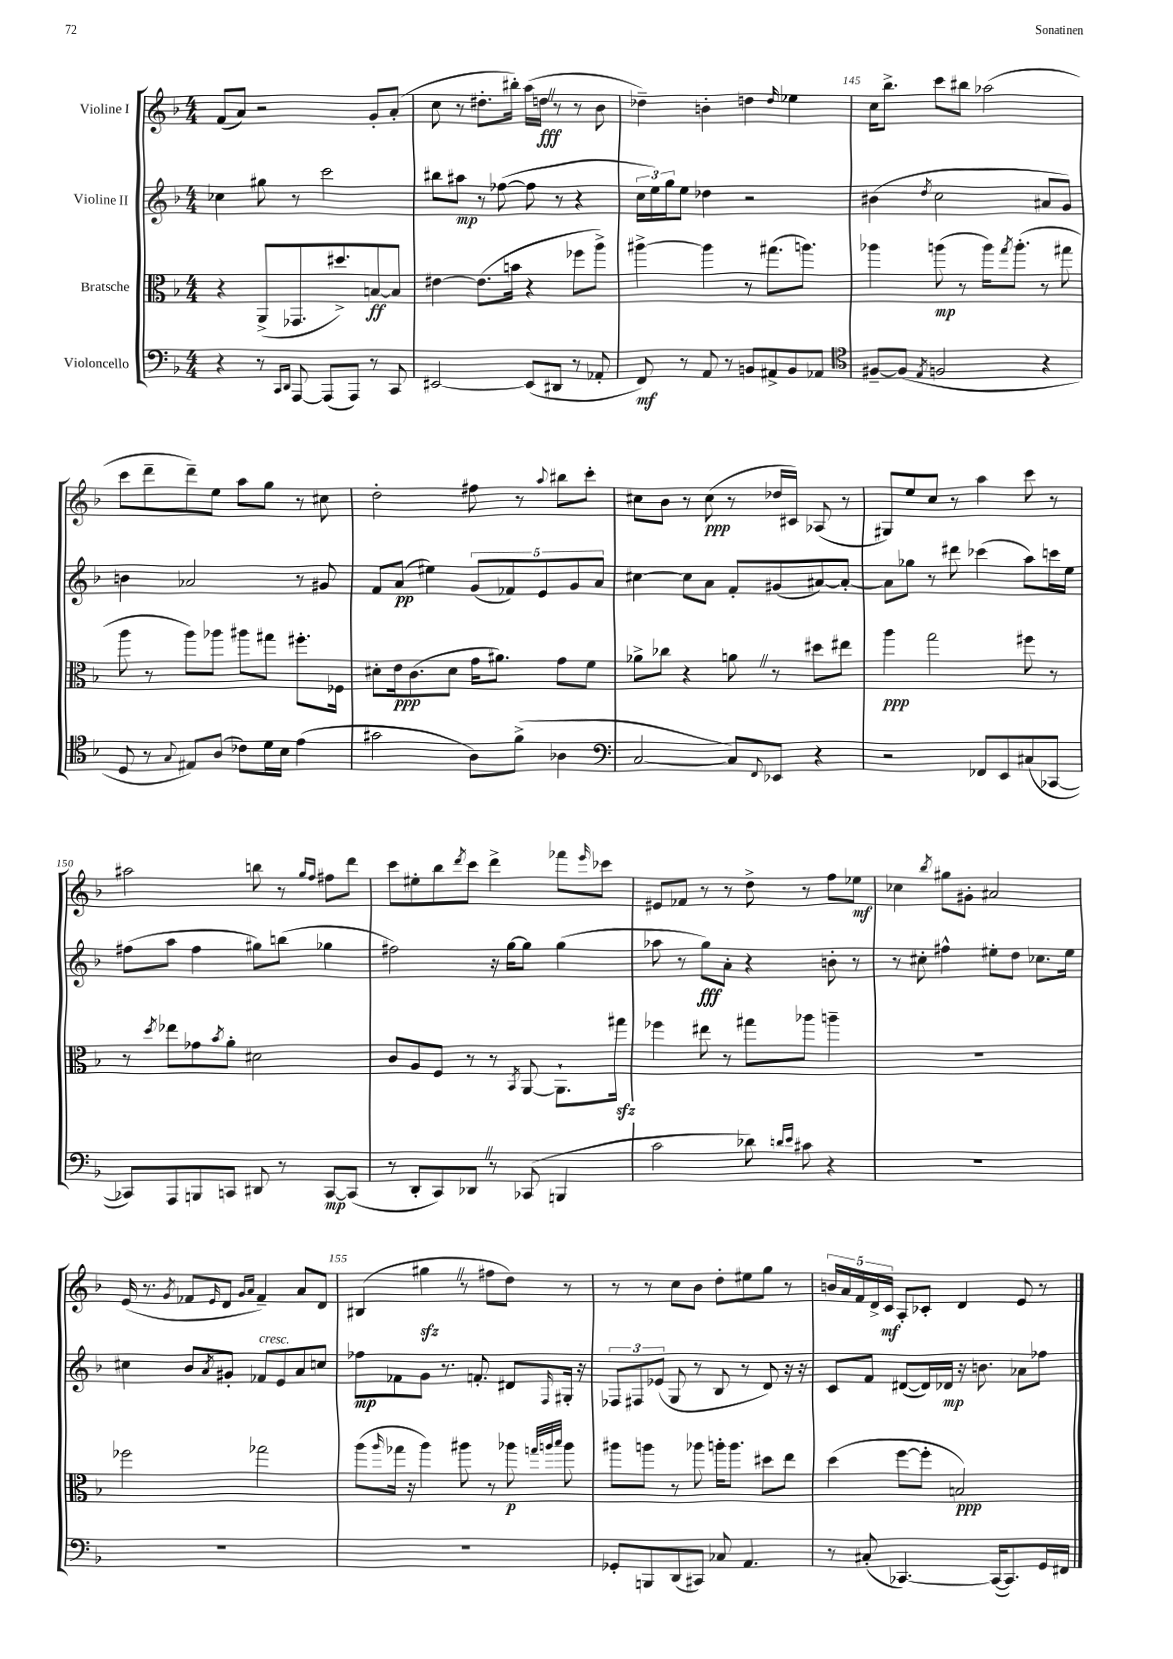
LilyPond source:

<<
\new StaffGroup <<
\new Staff = "s0" \with { instrumentName = "Violine I" } {
    \clef treble \key f \major \numericTimeSignature \time 4/4
    f'8( a'8) r2 g'8-. a'8-.( |
    c''8 r8 dis''8.-. bis''16-.) a''16( d''16\fff \once \override BreathingSign.text = \markup { \musicglyph "scripts.caesura.straight" } \breathe r8 r8 bes'8 |
    des''4--) b'4-. d''4 \grace { d''16 } ees''4 |
    c''16 bes''8.-> c'''8 bis''8 aes''2( |
    c'''8 d'''8-- d'''8--) e''8 a''8 g''8 r8 cis''8 |
    d''2-. fis''8 r8 \appoggiatura { a''8 } bis''8 c'''8-. |
    cis''8 bes'8 r8 cis''8\ppp( r8 des''16 cis'16) aes8( r8 |
    gis8) e''8 c''8 r8 a''4 c'''8 r8 |
    ais''2 b''8 r8 \grace { g''16 f''16 } fis''8 d'''8 |
    c'''8 eis''8-. bes''8 \acciaccatura { d'''8 } c'''8 d'''4-> fes'''8 \grace { e'''16 } ces'''8 |
    eis'8 fes'8 r8 r8 d''8-> r8 f''8 ees''8\mf |
    ces''4 \acciaccatura { bes''8 } gis''8 gis'8-. ais'2 |
    e'16( r8. \acciaccatura { g'8 } fes'8 \grace { e'16 } d'8 \grace { g'16 a'16 } fes'4--) a'8 d'8 |
    bis4( gis''4\sfz \once \override BreathingSign.text = \markup { \musicglyph "scripts.caesura.straight" } \breathe r8 fis''8 d''8) r8 |
    r8 r8 c''8 bes'8 d''8-. eis''8 g''8 r8 |
    \tuplet 5/4 { b'16 a'16 f'16 d'16-> c'16\mf } a8-. ces'8-. d'4 e'8 r8 \bar "|." |
}
\new Staff = "s1" \with { instrumentName = "Violine II" } {
    \clef treble \key f \major \numericTimeSignature \time 4/4
    ces''4 gis''8 r8 c'''2 |
    bis''8 ais''8\mp r8 fes''8~( fes''8 r8 r4 |
    \tuplet 3/2 { c''16 e''16) g''16 } e''8 des''4 r2 |
    bis'4( \acciaccatura { d''8 } c''2 ais'8 g'8) |
    b'4 aes'2 r8 gis'8 |
    f'8 a'8\pp( eis''4) \tuplet 5/4 { g'8( fes'8) e'8 g'8 a'8 } |
    cis''4~ cis''8 a'8 f'8-. gis'8( ais'8~) ais'8~-. |
    ais'8 ges''8 r8 dis'''8 ces'''4( a''8) c'''16 e''16 |
    fis''8( a''8 fis''4 gis''8) b''8( ges''4 |
    fis''2) r16 g''16~ g''8 g''4( |
    aes''8 r8 g''8\fff) a'8-. r4 b'8-. r8 |
    r8 cis''8-. fis''4-^ eis''8-. d''8 ces''8. eis''16 |
    cis''4 bes'8 \acciaccatura { a'8 } gis'8-. fes'8^\markup { \italic "cresc." } e'8 a'8 c''8 |
    fes''8\mp fes'8 g'8 r8. f'8.-. dis'8 \grace { f16 } gis16-. r16 |
    \tuplet 3/2 { fes8 fis8 ees'8( } g8 r8 bes8 r8 d'8) r16 r16 |
    c'8 f'8 dis'8~( dis'16) des'16\mp r16 b'8. aes'8 fes''8 \bar "|." |
}
\new Staff = "s2" \with { instrumentName = "Bratsche" } {
    \clef alto \key f \major \numericTimeSignature \time 4/4
    r4 a,8->( ges,8. dis''8.->) b8~\ff b8 |
    eis'4~ eis'8.( b'16 r4 fes''8 a''8->) |
    ais''4~-> ais''4 r8 gis''8.( a''8.) |
    aes''4 a''8\mp( r8 a''16) \acciaccatura { g''8 } a''8.-.( r8 gis''8 |
    a''8 r8 a''8) aes''8 ais''8 gis''8 fis''8.-. fes16 |
    dis'8-. e'16\ppp c'8.( dis'8 g'16 ais'8.) g'8 f'8 |
    aes'8-> ces''8 r4 a'8 \once \override BreathingSign.text = \markup { \musicglyph "scripts.caesura.straight" } \breathe r8 dis''8 eis''8 |
    a''4\ppp g''2 fis''8 r8 |
    r8 \acciaccatura { d''8 } ees''8 ges'8 \acciaccatura { bes'8 } a'8-. dis'2 |
    c'8 a8 f8 r8 r8 \acciaccatura { bes,8 } a,8~ a,8.-! gis''16\sfz |
    fes''4 eis''8 r8 gis''8 aes''8 a''4-- |
    R1 |
    fes''2 ges''2 |
    a''8( \grace { a''16 } ges''16 r16 a''4) ais''8 r8 aes''8\p \grace { g''32 a''32 bes''32 } a''8 |
    ais''8 a''8 r8 aes''8 a''16-. a''8. dis''8 e''8 |
    d''4( f''8~ f''8-. b2\ppp) \bar "|." |
}
\new Staff = "s3" \with { instrumentName = "Violoncello" } {
    \clef bass \key f \major \numericTimeSignature \time 4/4
    r4 r8 \grace { c,16 d,16 } a,,8~ a,,8( a,,8) r8 c,8 |
    eis,2~ eis,8( dis,8 r8 aes,8-. |
    f,8\mf) r8 a,8 r8 b,8 ais,8-> b,8 aes,8 |
    \clef tenor fis8~-- fis8( \acciaccatura { e8 } f2 r4 |
    d8 r8 \appoggiatura { g8 } eis8) a8( ces'8) d'16 bes16 e'4( |
    gis'2 a8) f'8->( aes4 |
    \clef bass c2~ c8) \appoggiatura { f,8 } ees,8 r4 |
    r2 fes,8 e,8 cis8( ces,8~ |
    ces,8) a,,8 b,,8 c,8 dis,8 r8 c,8~\mp c,8( |
    r8 d,8-. c,8) des,8 \once \override BreathingSign.text = \markup { \musicglyph "scripts.caesura.straight" } \breathe r8 ces,8( b,,4 |
    c'2 des'8) \grace { d'16 e'16 } cis'8 r4 |
    R1 |
    R1 |
    R1 |
    ges,8-. b,,8 d,8( cis,8) ces8 a,4. |
    r8 cis8-.( ces,4.~) ces,16~( ces,8.) g,16 fis,16 \bar "|." |
}
>>
>>
\layout { \context { \Score currentBarNumber = #142 \override BarNumber.break-visibility = ##(#f #t #t) barNumberVisibility = #(every-nth-bar-number-visible 5) } }
